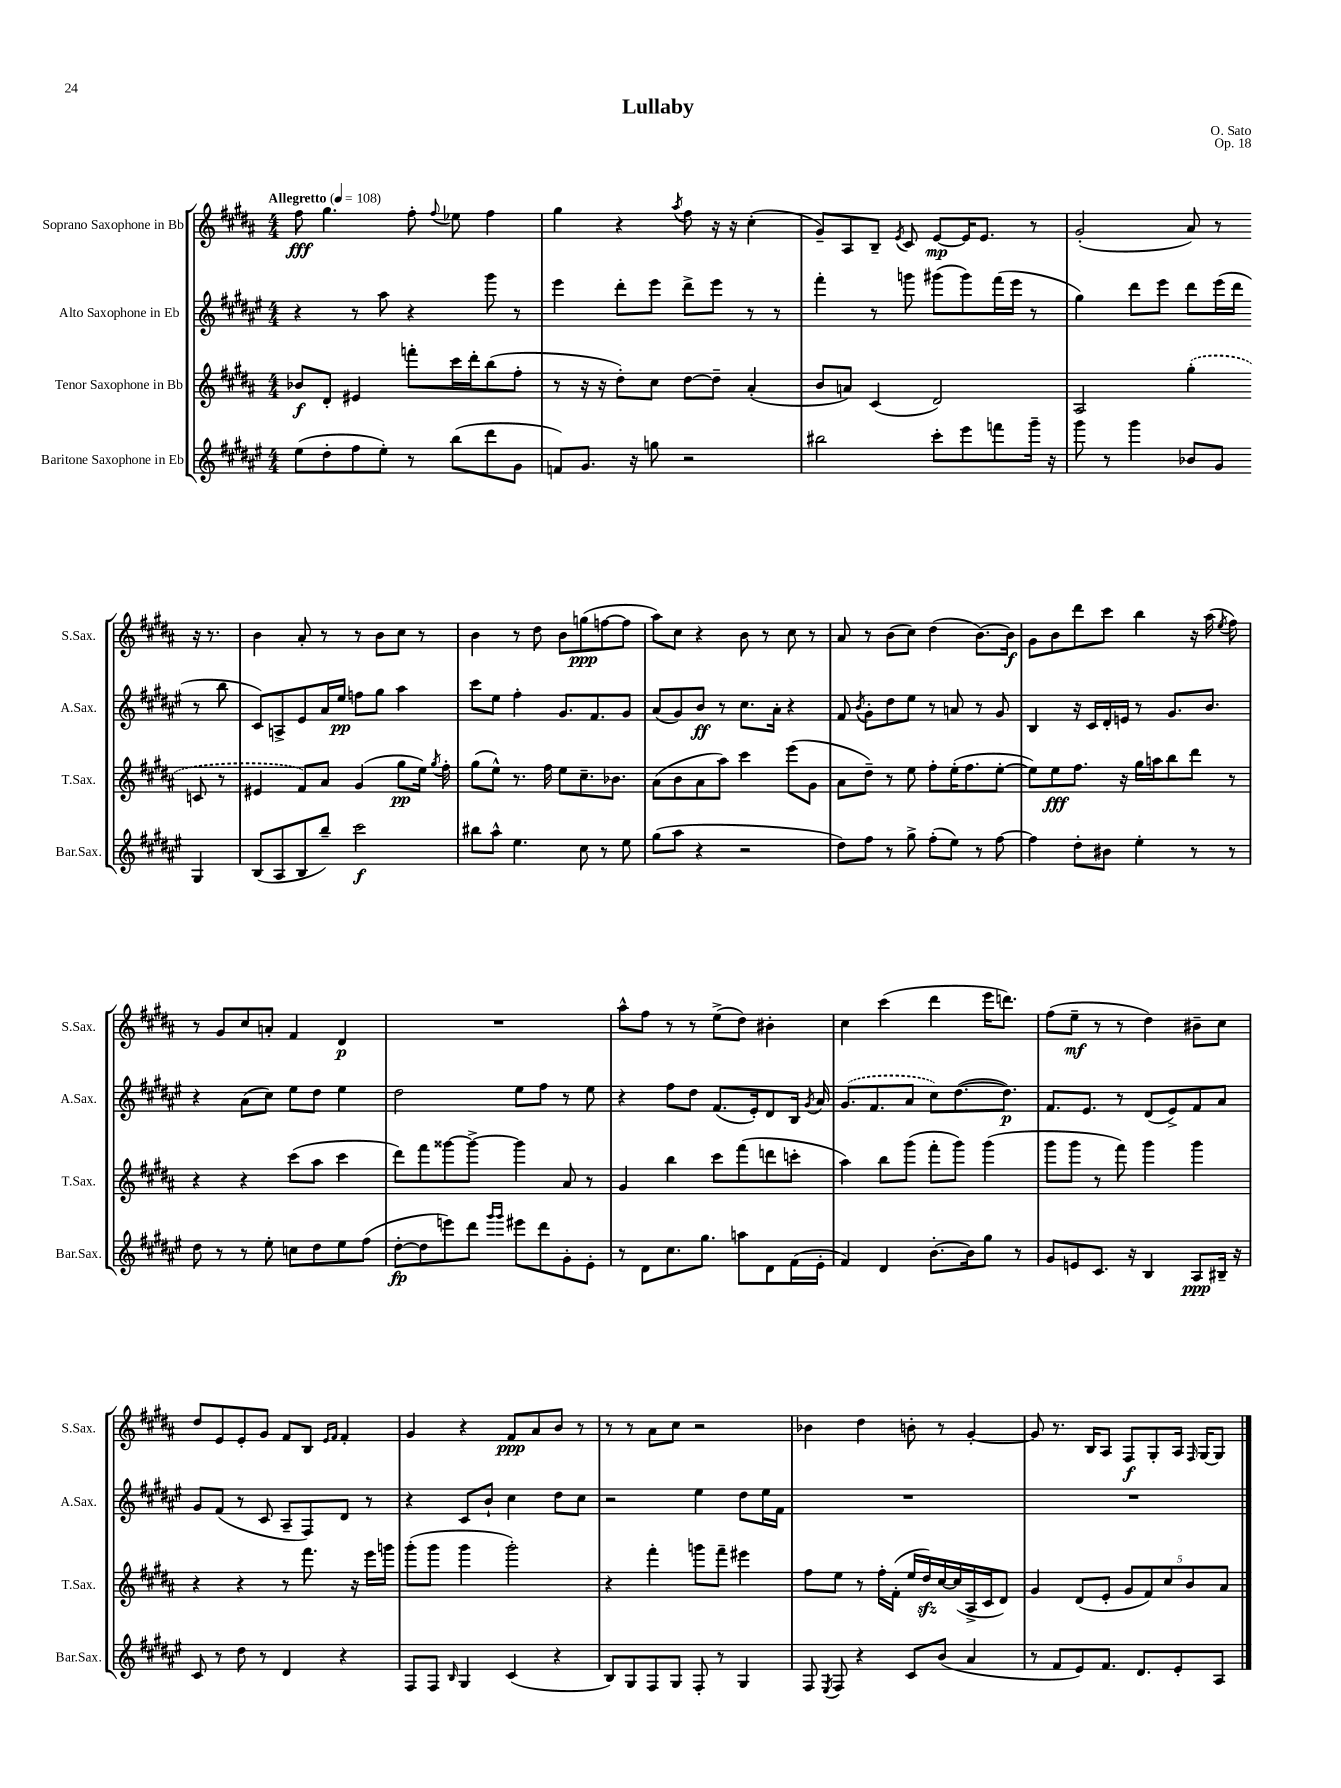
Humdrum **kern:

**kern	**dynam	**kern	**dynam	**kern	**dynam	**kern	**dynam
*part4	*part4	*part3	*part3	*part2	*part2	*part1	*part1
*staff4	*staff4	*staff3	*staff3	*staff2	*staff2	*staff1	*staff1
*I"Baritone Saxophone in Eb	*	*I"Tenor Saxophone in Bb	*	*I"Alto Saxophone in Eb	*	*I"Soprano Saxophone in Bb	*
*I'Bar.Sax.	*	*I'T.Sax.	*	*I'A.Sax.	*	*I'S.Sax.	*
*clefG2	*	*clefG2	*	*clefG2	*	*clefG2	*
*k[f#c#g#d#a#e#]	*	*k[f#c#g#d#a#]	*	*k[f#c#g#d#a#e#]	*	*k[f#c#g#d#a#]	*
*M4/4	*	*M4/4	*	*M4/4	*	*M4/4	*
*MM108	*	*MM108	*	*MM108	*	*MM108	*
=1	=1	=1	=1	=1	=1	=1	=1
!	!	!	!	!	!	!LO:TX:a:B:t=Allegretto	!
(8ee#\L	.	8b-X/L	f	4r	.	8ff#\	fff
8dd#'\	.	8d#'/J	.	.	.	4.gg#\	.
8ff#\	.	4e#X/	.	8r	.	.	.
8ee#'\J)	.	.	.	8aa#\	.	.	.
8r	.	8fffn'\L	.	4r	.	8ff#'\	.
.	.	.	.	.	.	8qqff#/	.
(8bb\L	.	16ccc#\L	.	.	.	8ee-X\	.
.	.	16ddd#'\J	.	.	.	.	.
8ddd#\	.	(8bb\	.	8ggg#\	.	4ff#\	.
8g#\J	.	8ff#'\J	.	8r	.	.	.
=2	=2	=2	=2	=2	=2	=2	=2
8fn/L)	.	8r	.	4eee#\	.	4gg#\	.
8.g#/J	.	16r	.	.	.	.	.
.	.	16r	.	.	.	.	.
.	.	8dd#'\L)	.	8ddd#'\L	.	4r	.
16r	.	.	.	.	.	.	.
8ggn\	.	8cc#\J	.	8eee#\J	.	.	.
.	.	.	.	.	.	8qaa#/	.
2r	.	[8dd#\L	.	8ddd#^\L	.	8ff#\	.
.	.	8dd#~\J]	.	8eee#\J	.	16r	.
.	.	.	.	.	.	16r	.
.	.	(4a#'/	.	8r	.	(4cc#'\	.
.	.	.	.	8r	.	.	.
=3	=3	=3	=3	=3	=3	=3	=3
2bb#X\	.	8b/L	.	4fff#'\	.	8g#~/L)	.
.	.	8an/J)	.	.	.	8A#/	.
.	.	(4c#/	.	8r	.	8B~/J	.
.	.	.	.	.	.	8qe/	.
.	.	.	.	8gggn\	.	8c#/	.
8ccc#'\L	.	2d#/)	.	(8ggg#X\L	.	[8e/L	mp
8eee#\	.	.	.	8ggg#\)	.	16e/K]	.
.	.	.	.	.	.	8.e/J	.
8fffn\	.	.	.	(16fff#\L	.	.	.
.	.	.	.	16eee#\JJ	.	.	.
16ggg#~\Jk	.	.	.	8r	.	8r	.
16r	.	.	.	.	.	.	.
=4	=4	=4	=4	=4	=4	=4	=4
8ggg#\	.	2A#/	.	4gg#\)	.	(2g#'/	.
8r	.	.	.	.	.	.	.
4ggg#\	.	.	.	8ddd#\L	.	.	.
.	.	.	.	8eee#\J	.	.	.
8b-X/L	.	(4gg#'\	.	8ddd#\L	.	8a#/)	.
8g#/J	.	.	.	(16eee#\L	.	8r	.
.	.	.	.	16ddd#\JJ	.	.	.
4G#/	.	8cn/	.	8r	.	16r	.
.	.	.	.	.	.	8.r	.
.	.	8r	.	8bb\	.	.	.
!!LO:LB:g=z
=5	=5	=5	=5	=5	=5	=5	=5
(8B/L	.	4e#X/	.	8c#/L)	.	4b\	.
8A#/	.	.	.	8An^/	.	.	.
8B/	.	8f#/L)	.	8e#/	.	8a#'/	.
8bb~/J)	.	8a#/J	.	16a#/L	.	8r	.
.	.	.	.	16ee#/JJ	pp	.	.
2ccc#\	f	(4g#/	.	8ffn\L	.	8r	.
.	.	.	.	8gg#\J	.	8b\L	.
.	.	8gg#\L	pp	4aa#\	.	8cc#\J	.
.	.	16ee\Jk)	.	.	.	8r	.
.	.	8qgg#/	.	.	.	.	.
.	.	16ff#'\	.	.	.	.	.
=6	=6	=6	=6	=6	=6	=6	=6
8bb#X\L	.	(8gg#\L	.	8ccc#\L	.	4b\	.
8aa#^^\J	.	8ee^^\J)	.	8ee#\J	.	.	.
4.ee#\	.	8.r	.	4ff#'\	.	8r	.
.	.	.	.	.	.	8dd#\	.
.	.	16ff#\	.	.	.	.	.
.	.	8ee\L	.	8.g#/L	.	8b\L	.
8cc#\	.	8.cc#~\	.	.	.	(8ggn\	ppp
.	.	.	.	8.f#/	.	.	.
8r	.	.	.	.	.	[8ffn\	.
.	.	8.b-X\J	.	.	.	.	.
8ee#\	.	.	.	8g#/J	.	8ff\J]	.
=7	=7	=7	=7	=7	=7	=7	=7
(8gg#\L	.	(8a#\L	.	(8a#/L	.	8aa#\L)	.
8aa#\J	.	8b\	.	8g#/)	.	8cc#\J	.
4r	.	8a#\	.	8b/J	ff	4r	.
.	.	8aa#\J)	.	8r	.	.	.
2r	.	4ccc#\	.	8.cc#\L	.	8b\	.
.	.	.	.	.	.	8r	.
.	.	.	.	16a#'\Jk	.	.	.
.	.	(8eee\L	.	4r	.	8cc#\	.
.	.	8g#\J	.	.	.	8r	.
=8	=8	=8	=8	=8	=8	=8	=8
8dd#\L)	.	8a#\L	.	8f#/	.	8a#/	.
.	.	.	.	8qb/	.	.	.
8ff#\J	.	8dd#~\J)	.	8g#'\L	.	8r	.
8r	.	8r	.	8dd#\	.	(8b\L	.
8gg#^\	.	8ee\	.	8ee#\J	.	8cc#\J)	.
(8ff#'\L	.	8ff#'\L	.	8r	.	(4dd#\	.
8ee#\J)	.	(16ee'\K	.	8an/	.	.	.
.	.	8.ff#\	.	.	.	.	.
8r	.	.	.	8r	.	[8.b\L)	.
[8ff#\	.	[8ee'\J	.	8g#/	.	.	.
.	.	.	.	.	.	16b\Jk]	f
=9	=9	=9	=9	=9	=9	=9	=9
4ff#\]	.	8ee\L])	.	4B/	.	8g#\L	.
.	.	8ee\	fff	.	.	8b\	.
8dd#'\L	.	8.ff#\J	.	16r	.	8ddd#\	.
.	.	.	.	16c#/LL	.	.	.
8b#X\J	.	.	.	16d#'/	.	8ccc#\J	.
.	.	16r	.	16en/JJ	.	.	.
4ee#'\	.	16gg#\LL	.	8r	.	4bb\	.
.	.	16aan\J	.	.	.	.	.
.	.	8bb\	.	8.g#/L	.	.	.
8r	.	8ddd#\J	.	.	.	16r	.
.	.	.	.	8.b/J	.	(16aa#\	.
.	.	.	.	.	.	8qee/	.
8r	.	8r	.	.	.	8ff#\)	.
!!LO:LB:g=z
=10	=10	=10	=10	=10	=10	=10	=10
8dd#\	.	4r	.	4r	.	8r	.
8r	.	.	.	.	.	8g#/L	.
8r	.	4r	.	(8a#\L	.	8cc#/	.
8ee#'\	.	.	.	8cc#\J)	.	8an'/J	.
8ccn\L	.	(8ccc#\L	.	8ee#\L	.	4f#/	.
8dd#\	.	8aa#\J	.	8dd#\J	.	.	.
8ee#\	.	4ccc#\	.	4ee#\	.	4d#/	p
(8ff#\J	.	.	.	.	.	.	.
=11	=11	=11	=11	=11	=11	=11	=11
[8dd#'\L	fp	8ddd#\L)	.	2dd#\	.	1r	.
8dd#\]	.	8fff#\	.	.	.	.	.
8eeen\)	.	[8ggg##X\	.	.	.	.	.
8ddd#\J	.	8ggg##^\J_	.	.	.	.	.
16qqggg#/LL	.	.	.	.	.	.	.
16qqggg#/JJ	.	.	.	.	.	.	.
8eee#X\L	.	4ggg##\]	.	8ee#\L	.	.	.
8ddd#\	.	.	.	8ff#\J	.	.	.
8g#'\	.	8a#/	.	8r	.	.	.
8e#'\J	.	8r	.	8ee#\	.	.	.
=12	=12	=12	=12	=12	=12	=12	=12
8r	.	4g#/	.	4r	.	8aa#^^\L	.
8d#\L	.	.	.	.	.	8ff#\J	.
8.cc#\	.	4bb\	.	8ff#\L	.	8r	.
.	.	.	.	8dd#\J	.	8r	.
8.gg#\J	.	.	.	.	.	.	.
.	.	8ccc#\L	.	(8.f#/L	.	(8ee^\L	.
8aan\L	.	(8fff#\	.	.	.	8dd#\J)	.
.	.	.	.	16e#'/k)	.	.	.
8d#\	.	8dddn\	.	8d#/	.	4b#X'\	.
(16f#\L	.	8cccn'\J	.	16B/Jk	.	.	.
.	.	.	.	8qg#/	.	.	.
16e#'\JJ	.	.	.	16a#/	.	.	.
=13	=13	=13	=13	=13	=13	=13	=13
4f#/)	.	4aa#\)	.	(8.g#/L	.	4cc#\	.
.	.	.	.	8.f#/	.	.	.
4d#/	.	8bb\L	.	.	.	(4ccc#\	.
.	.	(8ggg#\J	.	8a#/J	.	.	.
[8.b'\L	.	8fff#'\L	.	8cc#\L)	.	4ddd#\	.
.	.	8ggg#\J)	.	([8.dd#\	.	.	.
16b\k]	.	.	.	.	.	.	.
8gg#\J	.	(4ggg#\	.	.	.	16eee\KL	.
.	.	.	.	8.dd#\J])	p	8.dddn\J)	.
8r	.	.	.	.	.	.	.
=14	=14	=14	=14	=14	=14	=14	=14
8g#/L	.	8ggg#\L	.	8.f#/L	.	(8ff#\L	.
8en/	.	8ggg#\J	.	.	.	8ee~\J	mf
.	.	.	.	8.e#/J	.	.	.
8.c#/J	.	8r	.	.	.	8r	.
.	.	8fff#\)	.	8r	.	8r	.
16r	.	.	.	.	.	.	.
4B/	.	4ggg#\	.	(8d#/L	.	4dd#\)	.
.	.	.	.	8e#^/)	.	.	.
8A#/L	ppp	4ggg#\	.	8f#/	.	8b#X~\L	.
16B#X~/Jk	.	.	.	8a#/J	.	8cc#\J	.
16r	.	.	.	.	.	.	.
!!LO:LB:g=z
=15	=15	=15	=15	=15	=15	=15	=15
8c#/	.	4r	.	8g#/L	.	8dd#/L	.
8r	.	.	.	(8f#/J	.	8e/	.
8dd#\	.	4r	.	8r	.	8e'/	.
8r	.	.	.	8c#/	.	8g#/J	.
4d#/	.	8r	.	8A#~/L	.	8f#/L	.
.	.	8.fff#\	.	8F#/)	.	8B/J	.
.	.	.	.	.	.	16qqe/LL	.
.	.	.	.	.	.	16qqf#/JJ	.
4r	.	.	.	8d#/J	.	4f#'/	.
.	.	16r	.	.	.	.	.
.	.	16eee\LL	.	8r	.	.	.
.	.	16gggn\JJ	.	.	.	.	.
=16	=16	=16	=16	=16	=16	=16	=16
8F#/L	.	(8ggg#'\L	.	4r	.	4g#/	.
8F#/J	.	8ggg#\J	.	.	.	.	.
16qqB/	.	.	.	.	.	.	.
4G#/	.	4ggg#\	.	8c#/L	.	4r	.
.	.	.	.	8b`/J	.	.	.
(4c#/	.	2ggg#'\)	.	4cc#\	.	8f#/L	ppp
.	.	.	.	.	.	8a#/	.
4r	.	.	.	8dd#\L	.	8b/J	.
.	.	.	.	8cc#\J	.	8r	.
=17	=17	=17	=17	=17	=17	=17	=17
8B/L)	.	4r	.	2r	.	8r	.
8G#/	.	.	.	.	.	8r	.
8F#/	.	4fff#'\	.	.	.	8a#\L	.
8G#/J	.	.	.	.	.	8cc#\J	.
8F#'/	.	8gggn\L	.	4ee#\	.	2r	.
8r	.	8fff#~\J	.	.	.	.	.
4G#/	.	4eee#X\	.	8dd#\L	.	.	.
.	.	.	.	16ee#\L	.	.	.
.	.	.	.	16f#\JJ	.	.	.
=18	=18	=18	=18	=18	=18	=18	=18
8F#/	.	8ff#\L	.	1r	.	4b-X\	.
8qE#/	.	.	.	.	.	.	.
8F#/	.	8ee\J	.	.	.	.	.
4r	.	8r	.	.	.	4dd#\	.
.	.	16ff#'\LL	.	.	.	.	.
.	.	(16f#'\JJ	.	.	.	.	.
8c#/L	.	16ee/LL	.	.	.	8bn'\	.
.	.	16dd#zz/)	.	.	.	.	.
(8b/J	.	[16cc#/	.	.	.	8r	.
.	.	(16cc#/]	.	.	.	.	.
4a#/	.	16A#^/	.	.	.	[4g#'/	.
.	.	16c#/J	.	.	.	.	.
.	.	8d#/J)	.	.	.	.	.
=19	=19	=19	=19	=19	=19	=19	=19
8r	.	4g#/	.	1r	.	8g#/]	.
8f#/L	.	.	.	.	.	8.r	.
8e#/)	.	(8d#/L	.	.	.	.	.
.	.	.	.	.	.	16B/KL	.
8.f#/J	.	8e'/J	.	.	.	8A#/J	.
.	.	10g#/L	.	.	.	8F#/L	f
8.d#/L	.	.	.	.	.	.	.
.	.	10f#/)	.	.	.	.	.
.	.	.	.	.	.	8G#'/	.
.	.	10cc#/	.	.	.	.	.
8e#'/	.	.	.	.	.	16A#/Jk	.
.	.	10b/	.	.	.	.	.
.	.	.	.	.	.	16qqF#/	.
.	.	.	.	.	.	[16G#/KL	.
8A#/J	.	.	.	.	.	8G#/J]	.
.	.	10a#/J	.	.	.	.	.
==	==	==	==	==	==	==	==
*-	*-	*-	*-	*-	*-	*-	*-
